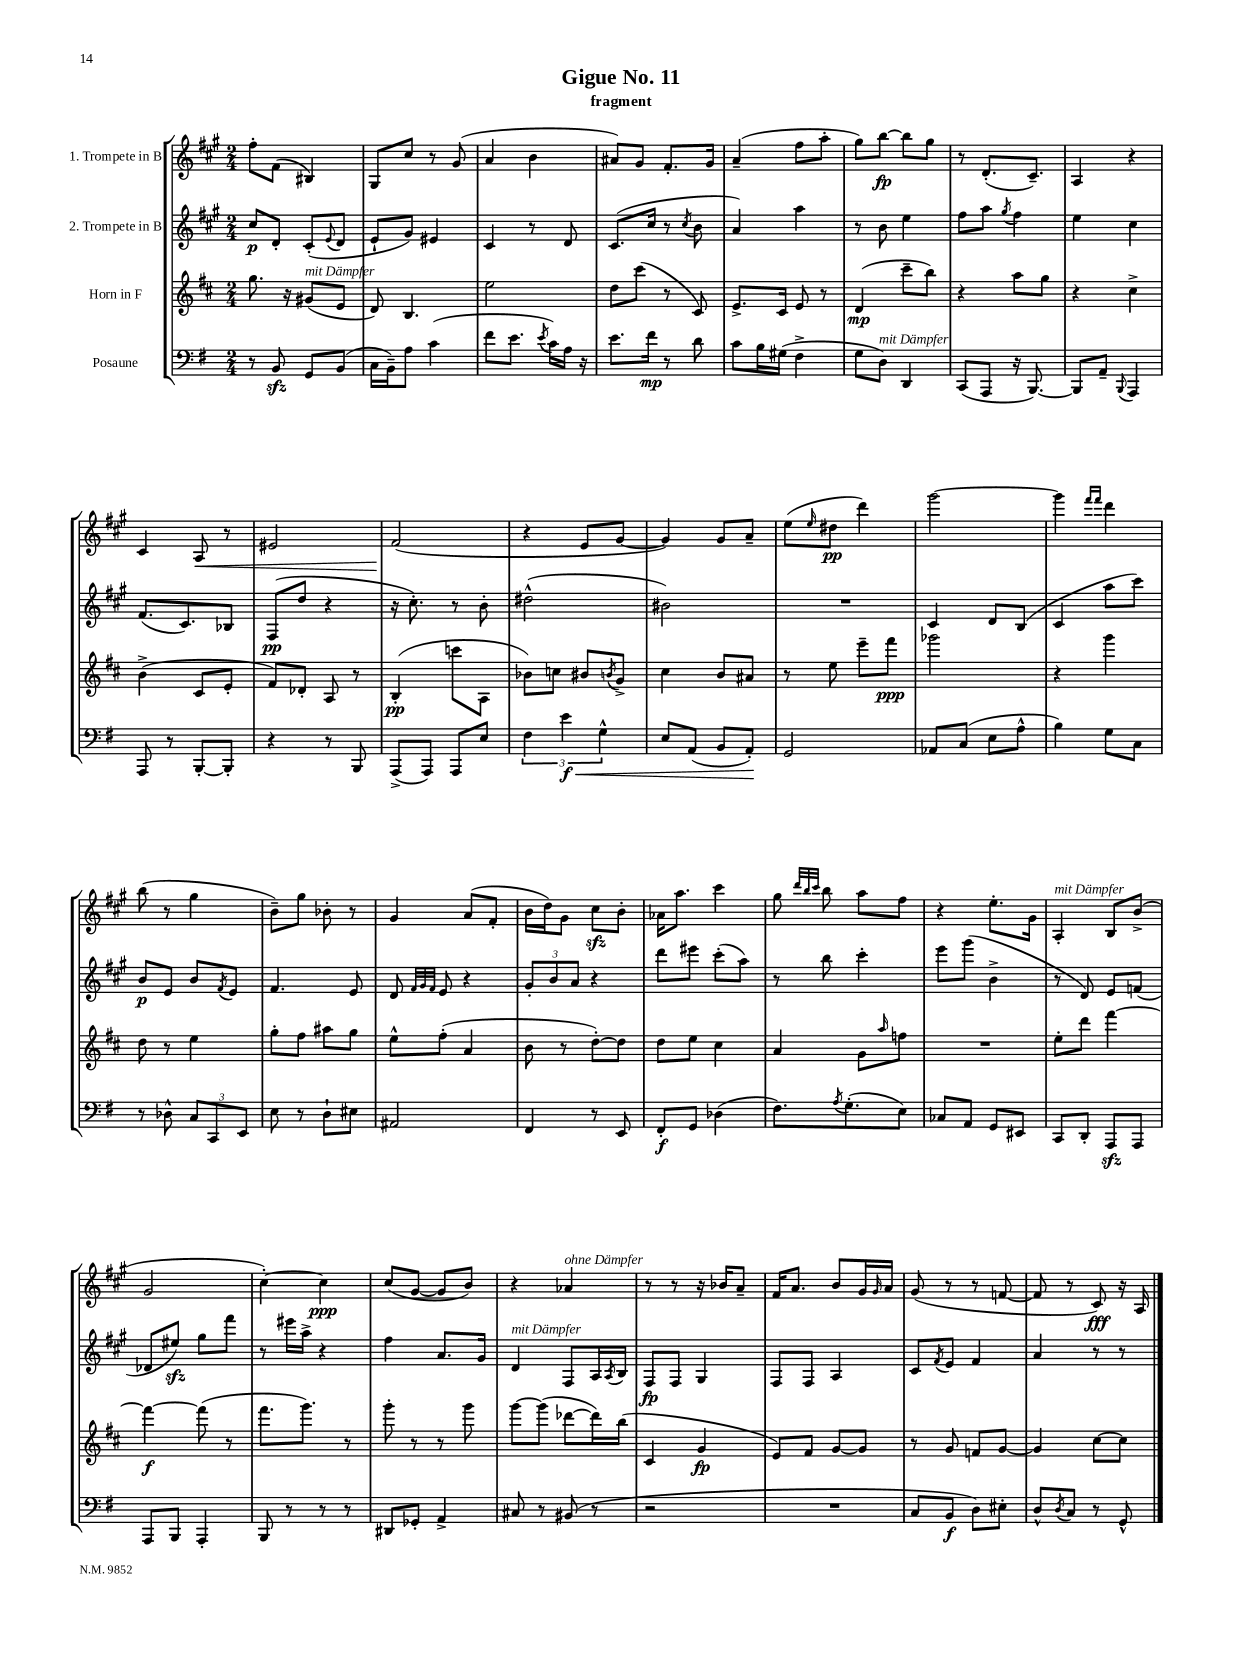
\header { title = "Gigue No. 11" subtitle = "fragment" }
<<
\new StaffGroup <<
\new Staff = "s0" \with { instrumentName = "1. Trompete in B" } {
    \clef treble \key a \major \numericTimeSignature \time 2/4
    fis''8-. fis'8( bis4) |
    gis8 cis''8 r8 gis'8( |
    a'4 b'4 |
    ais'8) gis'8 fis'8.-. gis'16 |
    a'4--( fis''8 a''8-. |
    gis''8) b''8~\fp b''8 gis''8 |
    r8 d'8.-.( cis'8.--) |
    a4 r4 |
    cis'4 a8\< r8 |
    eis'2 |
    fis'2\!( |
    r4 e'8 gis'8~ |
    gis'4) gis'8 a'8-- |
    e''8( \grace { e''16 } dis''8\pp d'''4) |
    gis'''2~ |
    gis'''4 \grace { fis'''16 fis'''16 } d'''4 |
    b''8( r8 gis''4 |
    b'8--) gis''8 bes'8-. r8 |
    gis'4 a'8( fis'8-. |
    b'16 d''16) gis'8 cis''8\sfz b'8-. |
    aes'16 a''8. cis'''4 |
    gis''8 \grace { d'''32 b''32 cis'''32 } b''8 a''8 fis''8 |
    r4 e''8.-. gis'16 |
    a4-.^\markup { \italic "mit Dämpfer" } b8 b'8->( |
    gis'2 |
    cis''4~-.) cis''4\ppp |
    cis''8( gis'8~ gis'8 b'8) |
    r4 aes'4^\markup { \italic "ohne Dämpfer" } |
    r8 r8 r16 bes'16 a'8-- |
    fis'16 a'8. b'8 gis'16 \grace { gis'16 } a'16 |
    gis'8( r8 r8 f'8~ |
    f'8 r8 cis'8\fff) r16 a16 \bar "|." |
}
\new Staff = "s1" \with { instrumentName = "2. Trompete in B" } {
    \clef treble \key a \major \numericTimeSignature \time 2/4
    cis''8\p d'8-. cis'8-.( \appoggiatura { e'8 } d'8 |
    e'8-! gis'8) eis'4 |
    cis'4 r8 d'8 |
    cis'8.( cis''16 r8 \acciaccatura { cis''8 } b'8 |
    a'4) a''4 |
    r8 b'8 e''4 |
    fis''8 a''8 \acciaccatura { gis''8 } fis''4 |
    e''4 cis''4 |
    fis'8.( cis'8.) bes8 |
    fis8\pp( d''8 r4 |
    r16 cis''8.-.) r8 b'8-. |
    dis''2-^( |
    bis'2) |
    R2 |
    cis'4 d'8 b8( |
    cis'4 a''8 cis'''8) |
    b'8\p e'8 b'8 \acciaccatura { fis'8 } e'8 |
    fis'4. e'8 |
    d'8 \grace { fis'32 gis'32 fis'32 } e'8 r4 |
    \tuplet 3/2 { gis'8-. b'8 a'8 } r4 |
    d'''8 eis'''8 cis'''8-.( a''8) |
    r8 b''8 cis'''4-. |
    e'''8 gis'''8( b'4-> |
    r8 d'8) e'8 f'8( |
    des'8 eis''8\sfz) gis''8 fis'''8 |
    r8 eis'''16 a''16-> r4 |
    fis''4 a'8. gis'16 |
    d'4^\markup { \italic "mit Dämpfer" } fis8 a16 \acciaccatura { a8 } b16 |
    fis8\fp fis8 gis4 |
    fis8 fis8 a4 |
    cis'8 \acciaccatura { fis'8 } e'8 fis'4 |
    a'4 r8 r8 \bar "|." |
}
\new Staff = "s2" \with { instrumentName = "Horn in F" } {
    \clef treble \key d \major \numericTimeSignature \time 2/4
    g''8. r16 gis'8^\markup { \italic "mit Dämpfer" }( e'8 |
    d'8) b4. |
    e''2 |
    d''8 cis'''8( r8 cis'8) |
    e'8.-> cis'16 e'8 r8 |
    d'4\mp( cis'''8-- b''8) |
    r4 a''8 g''8 |
    r4 cis''4-> |
    b'4->( cis'8 e'8-. |
    fis'8) des'8-. a8 r8 |
    b4-.\pp( c'''8 a8 |
    bes'8) c''8 bis'8 \acciaccatura { b'8 } g'8-> |
    cis''4 b'8 ais'8 |
    r8 e''8 e'''8-- fis'''8\ppp |
    ges'''2 |
    r4 g'''4 |
    d''8 r8 e''4 |
    g''8-. fis''8 ais''8 g''8 |
    e''8-^ fis''8-.( a'4 |
    b'8 r8 d''8~-.) d''8 |
    d''8 e''8 cis''4 |
    a'4 g'8 \grace { a''16 } f''8 |
    R2 |
    e''8-. d'''8 fis'''4~ |
    fis'''4~\f fis'''8( r8 |
    fis'''8. g'''8.) r8 |
    g'''8-. r8 r8 g'''8 |
    g'''8~ g'''8( des'''8~ des'''16) b''16( |
    cis'4 g'4\fp |
    e'8) fis'8 g'8~ g'8 |
    r8 g'8 f'8 g'8~ |
    g'4 cis''8~ cis''8 \bar "|." |
}
\new Staff = "s3" \with { instrumentName = "Posaune" } {
    \clef bass \key g \major \numericTimeSignature \time 2/4
    r8 b,8\sfz g,8 b,8( |
    c16 b,16--) a8 c'4( |
    fis'8 e'8. \acciaccatura { e'8 } c'16) a16 r16 |
    e'8. fis'16\mp r8 d'8 |
    c'8 b16 gis16( fis4-> |
    g8 d8^\markup { \italic "mit Dämpfer" }) d,4 |
    c,8( a,,8 r16 b,,8.~) |
    b,,8 a,8-- \appoggiatura { b,,8 } a,,4 |
    a,,8 r8 b,,8~-. b,,8-. |
    r4 r8 b,,8 |
    a,,8->( a,,8) a,,8 e8 |
    \tuplet 3/2 { fis4 e'4\f\< g4-^ } |
    e8 a,8( b,8 a,8-.\!) |
    g,2 |
    aes,8 c8( e8 a8-^ |
    b4) g8 c8 |
    r8 des8-^ \tuplet 3/2 { c8 c,8 e,8 } |
    e8 r8 d8-! eis8 |
    ais,2 |
    fis,4 r8 e,8 |
    fis,8-.\f g,8 des4( |
    fis8.) \acciaccatura { a8 } g8.-.( e8) |
    ces8 a,8 g,8 eis,8 |
    c,8 d,8-. a,,8\sfz a,,8 |
    a,,8 b,,8 a,,4-. |
    b,,8 r8 r8 r8 |
    dis,8 ges,8-. a,4-> |
    cis8 r8 bis,8( r8 |
    r2 |
    R2 |
    c8 b,8\f d8) eis8-. |
    d8-^ \acciaccatura { d8 } c8 r8 g,8-^ \bar "|." |
}
>>
>>
\layout { \context { \Score \remove "Bar_number_engraver" } }
